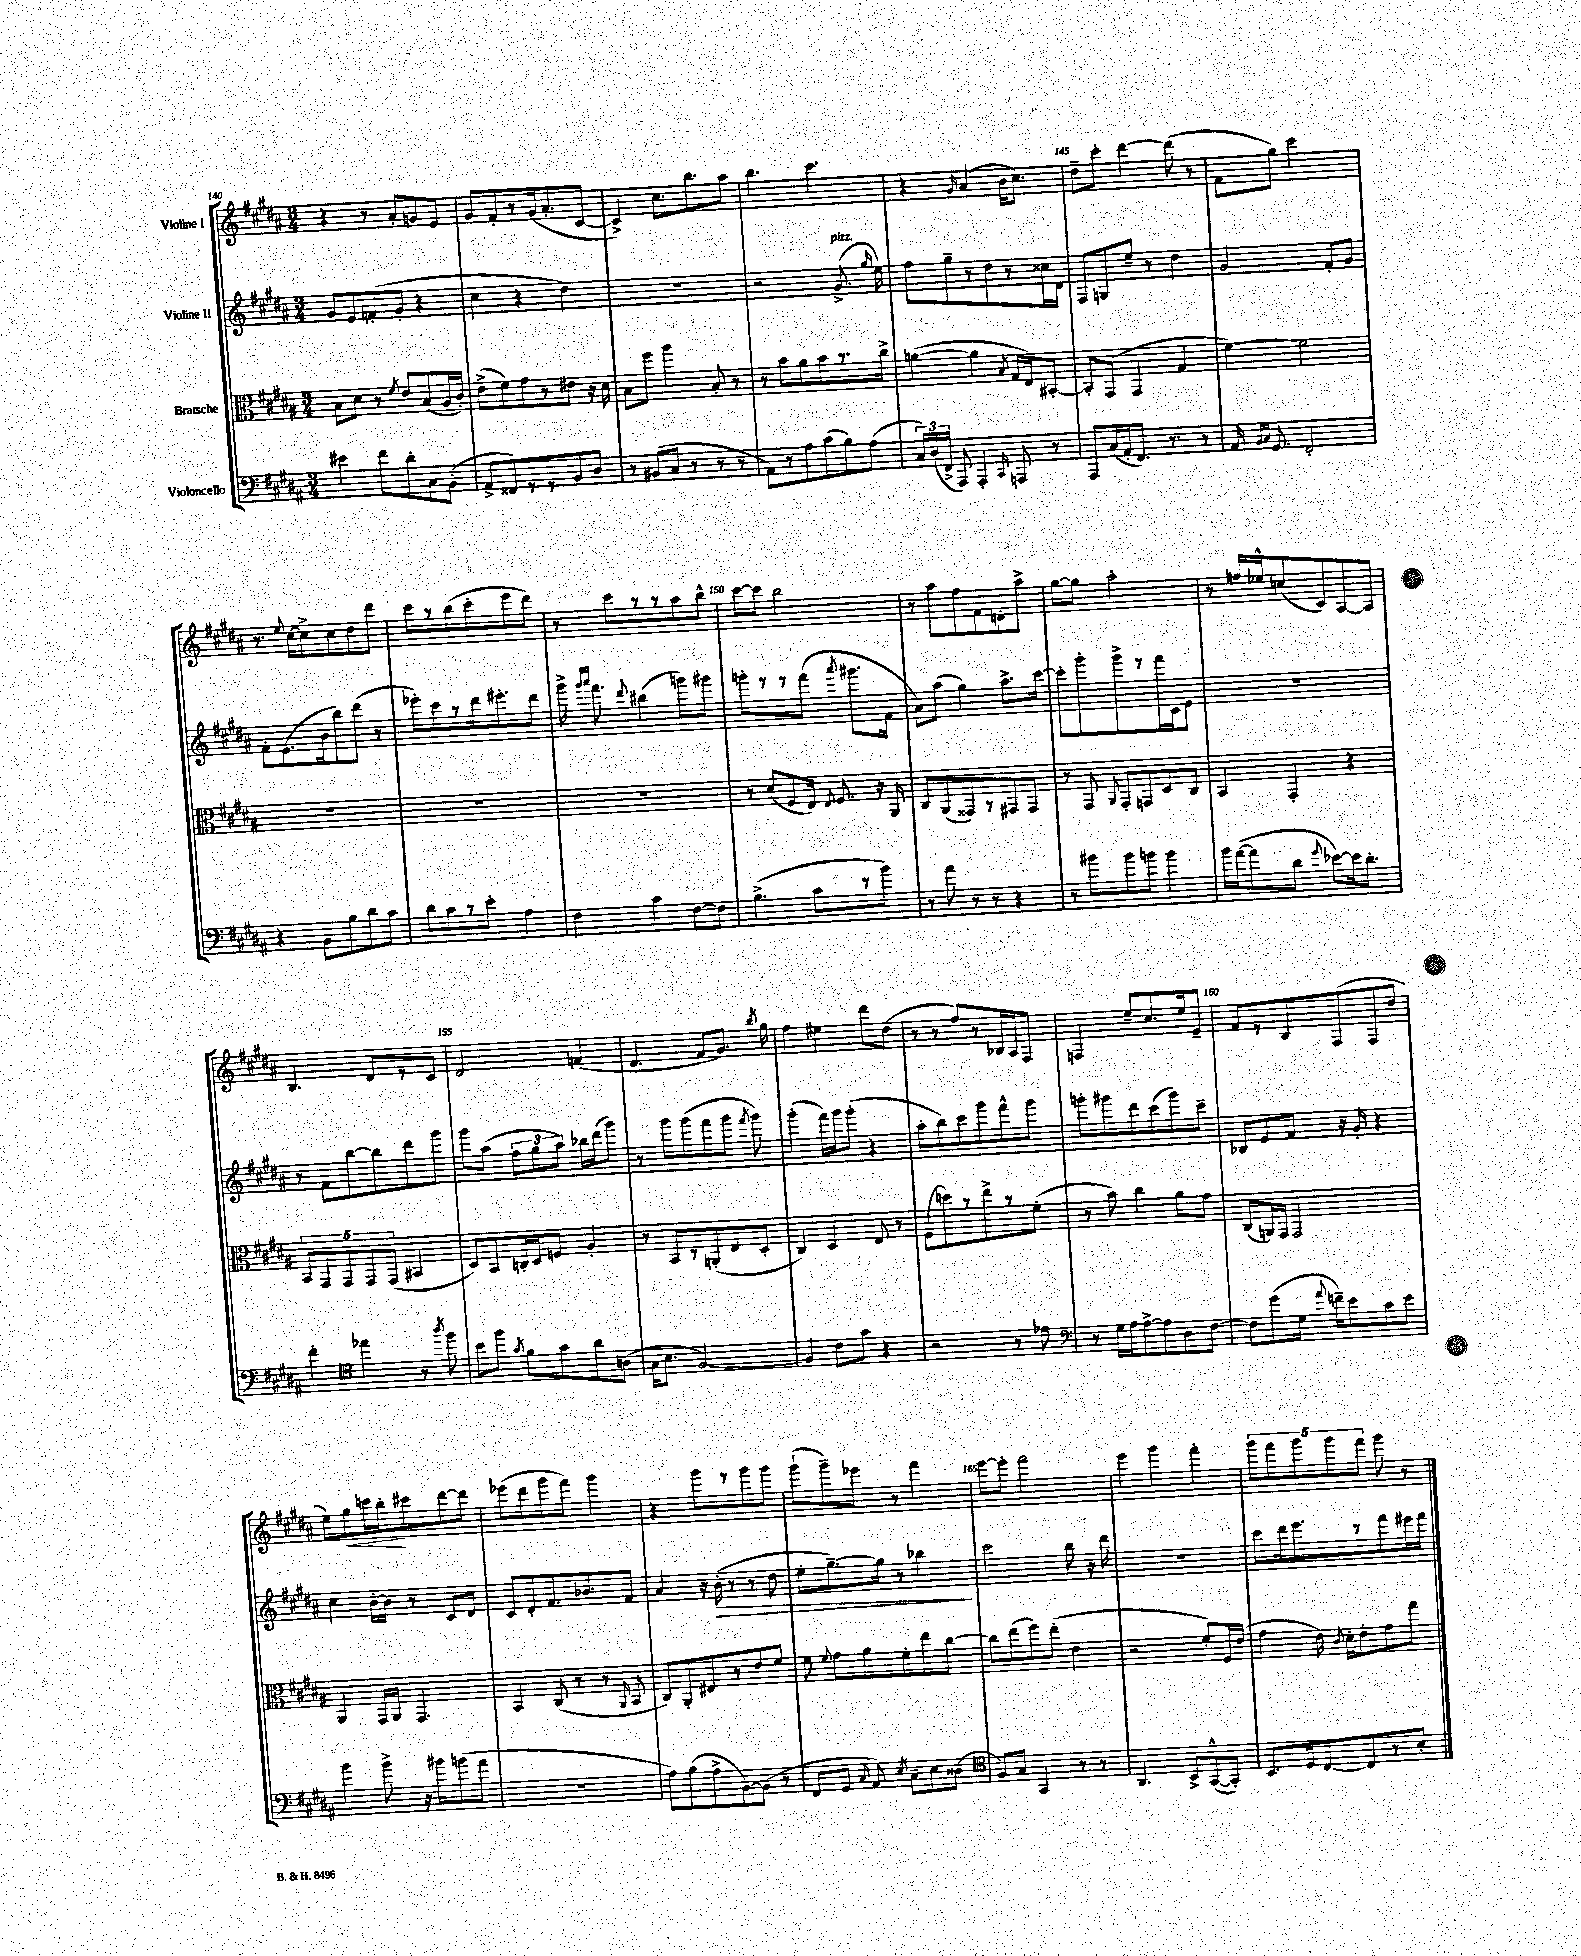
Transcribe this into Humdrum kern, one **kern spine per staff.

**kern	**kern	**kern	**dynam	**kern	**dynam
*part4	*part3	*part2	*part2	*part1	*part1
*staff4	*staff3	*staff2	*staff2	*staff1	*staff1
*I"Violoncello	*I"Bratsche	*I"Violine II	*	*I"Violine I	*
*clefF4	*clefC3	*clefG2	*	*clefG2	*
*k[f#c#g#d#a#]	*k[f#c#g#d#a#]	*k[f#c#g#d#a#]	*	*k[f#c#g#d#a#]	*
*M3/4	*M3/4	*M3/4	*	*M3/4	*
=140	=140	=140	=140	=140	=140
4e#X\	8B\L	8g#/L	.	4r	.
.	8d#\J	8e/	.	.	.
8f#\L	8r	(8fn'/	.	8r	.
.	8qf#/	.	.	.	.
8d#'\	8e/L	8g#'/J	.	8a#'/L	.
8C#\	(8B/	4r	.	8gn/	.
(8BB'\J	16A#/L	.	.	8e/J	.
.	16c#'/JJ)	.	.	.	.
=141	=141	=141	=141	=141	=141
8AA#^/L	(8e^\L	4cc#\	.	8g#/L	.
8FF##X/)	8f#\)	.	.	8f#'/	.
8r	8g#\	4r	.	8r	.
8r	8r	.	.	(16g#/k	.
.	.	.	.	8.a#'/	.
8BB/	8e#X\J	4dd#\)	.	.	.
8D#/J	16r	.	.	[8c#/J	.
.	16d#\	.	.	.	.
=142	=142	=142	=142	=142	=142
8r	8B\L	2.r	.	4c#^/])	.
(8BB#X/L	8ff#\J	.	.	.	.
8C#/J	4aa#\	.	.	8.cc#\L	.
8r	.	.	.	.	.
.	.	.	.	8.bb\	.
8r	8B'/	.	.	.	.
8r	8r	.	.	8aa#\J	.
=143	=143	=143	=143	=143	=143
8AA#\L)	8r	2r	.	4.bb\	.
8r	8b\L	.	.	.	.
8A#\	8a#\	.	.	.	.
(8c#\	8b\	.	.	4.ccc#\	.
!	!	!LO:TX:a:i:t=pizz.	!	!	!
8B\)	8.r	(8.g#^/	.	.	.
(8A#\J	.	.	.	.	.
.	.	16qqgg#/	.	.	.
.	16cc#^\Jk	16ee\)	.	.	.
=144	=144	=144	=144	=144	=144
24C#/LL)	([4an\	8ff#\L	.	4r	.
(24D#/	.	.	.	.	.
24FF#^/JJ	.	.	.	.	.
8AAA#/)	.	8gg#~\	.	.	.
.	.	.	.	16qqg#/	.
4AAA#'/	4a\]	8r	.	(4a#/	.
.	.	8dd#\	.	.	.
16qqCC#/	8qB/	.	.	.	.
8AAAn/	16G#/LL	8r	.	16b\KL	.
.	16E/J)	.	.	8.cc#\J)	.
8r	[8BB#X'/J	16cc##X\L	.	.	.
.	.	16d#\JJ	.	.	.
=145	=145	=145	=145	=145	=145
8AAA#/L	8BB#'/L]	8F#/L	.	8dd#~\L	.
(16C#/L	(8GG#/J	8Gn/	.	8ccc#'\J	.
16AA#'/J	.	.	.	.	.
8.FF#/J)	4GG#/	8ee~/J	.	[4ddd#\	.
.	.	8r	.	.	.
8.r	.	.	.	.	.
.	4G#/	4dd#\	.	(8ddd#\]	.
8r	.	.	.	8r	.
=146	=146	=146	=146	=146	=146
16AA#/	[4f#\)	2g#/	.	8f#\L	.
16qqBB/LL	.	.	.	.	.
16qqC#/JJ	.	.	.	.	.
8.GG#/	.	.	.	.	.
.	.	.	.	8gg#\J)	.
2FF#'/	2f#\]	.	.	2ccc#\	.
.	.	8f#'/L	.	.	.
.	.	8g#/J	.	.	.
!!LO:LB:g=z
=147	=147	=147	=147	=147	=147
4r	2.r	8f#'\L	.	8.r	.
.	.	(8.e\	.	.	.
.	.	.	.	8qqee/	.
.	.	.	.	[16cc#\KL	.
8BB\L	.	.	.	8cc#^\]	.
.	.	16b\k	.	.	.
8B\	.	8bb\)	.	8cc#\	.
8d#\	.	(8ddd#\J	.	8dd#\	.
8c#\J	.	8r	.	8ddd#\J	.
=148	=148	=148	=148	=148	=148
8d#\L	2.r	8eee-X'\L)	.	8ccc#\L	.
8c#\	.	8ccc#\	.	8r	.
8r	.	8r	.	(8bb\	.
8e'\J	.	16ddd#\k	.	8ccc#'\	.
.	.	8.eee#X'\	.	.	.
4A#\	.	.	.	8eee\	.
.	.	8ddd#\J	.	8ddd#\J)	.
=149	=149	=149	=149	=149	=149
4F#\	2.r	16ggg#^\	.	8r	.
.	.	16qqggg#/LL	.	.	.
.	.	16qqaaa#/JJ	.	.	.
.	.	8.fff#\	.	.	.
.	.	.	.	8ccc#\L	.
.	.	8qqddd#/	.	.	.
4c#\	.	(4bb#X\	.	8r	.
.	.	.	.	8r	.
[8F#\L	.	8gggn\L)	.	8aa#\	.
8F#\J]	.	8ggg#X\J	.	8bb^^\J	.
=150	=150	=150	=150	=150	=150
(4.B^\	8r	8gggn'\L	.	[8ccc#\L	.
.	(8d#/L	8r	.	8ccc#\J]	.
.	8F#/	8r	.	2bb\	.
8c#\L	16E/Jk)	(8fff#\J	.	.	.
.	8qqE/	.	.	.	.
.	8.F#/	.	.	.	.
.	.	8qaaa#/	.	.	.
8r	.	8.ggg#X\L	.	.	.
8b\J)	16r	.	.	.	.
.	16AA#/	16f#\Jk	.	.	.
=151	=151	=151	=151	=151	=151
8r	8C#/L	8a#\L)	.	8r	.
8a#\	(8AA#/	(8aa#\J	.	8aa#\L	.
8r	8GG##X/)	4gg#\)	.	8ff#\	.
8r	8r	.	.	8f#\	.
4r	8GG#X/	8.aa#^\L	.	8dn'\	.
.	8GG#/J	.	.	8aa#^\J	.
.	.	[16ccc#\Jk	.	.	.
=152	=152	=152	=152	=152	=152
8r	8r	8ccc#'\L]	.	[8gg#\L	.
8b#X\L	8GG#/	8ggg#'\	.	8gg#\J]	.
.	8qqAA#/	.	.	.	.
8b#\	8GG#'/L	8ggg#^\	.	2aa#'\	.
8bn\J	8GGn/	8r	.	.	.
4b\	8D#/	16fff#\L	.	.	.
.	.	16c#\J	.	.	.
.	8C#/J	8e\J	.	.	.
=153	=153	=153	=153	=153	=153
16b\LL	4BB/	2.r	.	8r	.
([16a#\J	.	.	.	.	.
8a#\]	.	.	.	16ffn/LL	.
.	.	.	.	16ee-X^^/J	.
8d#\J	4GG#'/	.	.	(8ccn/	.
8qqg#/	.	.	.	.	.
[8e-X\L)	.	.	.	8c#/)	.
16e-\k]	4r	.	.	[8A#/	.
8.d#'\J	.	.	.	.	.
.	.	.	.	8A#/J]	.
!!LO:LB:g=z
=154	=154	=154	=154	=154	=154
4f#'\	10BB/L	8r	.	4.B/	.
.	10GG#/	.	.	.	.
.	.	8f#\L	.	.	.
.	10GG#/	.	.	.	.
*clefC4	*	*	*	*	*
4ee-X\	.	[8bb\	.	.	.
.	10GG#/	.	.	.	.
.	.	8bb\]	.	8d#/L	.
.	(10GG#/J	.	.	.	.
8r	4BB#X/	8ddd#\	.	8r	.
8qaa#/	.	.	.	.	.
8ff#\	.	8ggg#\J	.	8c#/J	.
=155	=155	=155	=155	=155	=155
8b\L	8D#/L)	8ggg#\L	.	2d#/	.
8ff#\J	8BB/	(8aa#\J	.	.	.
8qg#/	.	.	.	.	.
8f#\L	16Cn'/L	12ff#\L	.	.	.
.	16D#/J	.	.	.	.
.	.	12gg#\	.	.	.
8g#\	8Fn/J	.	.	.	.
.	.	12aa#\J)	.	.	.
8a#\	4A#'/	16bb-X\LL	.	(4fn/	.
.	.	(16ddd#\J	.	.	.
(8An\J	.	8ggg#\J)	.	.	.
=156	=156	=156	=156	=156	=156
16G#\KL	8r	8r	.	4.d#/	.
8.B\J	.	.	.	.	.
.	8BB/L	8ggg#\L	.	.	.
[2F#/)	8r	(8ggg#\	.	.	.
.	(8AAn'/	8fff#\	.	8f#/L	.
.	8E/	8ggg#\J	.	8.g#/J)	.
.	.	8qfff#/	.	.	.
.	8D#'/J	8ggg#\)	.	.	.
.	.	.	.	8qbb/	.
.	.	.	.	16gg#\	.
=157	=157	=157	=157	=157	=157
4F#/]	4C#/)	(4ggg#'\	.	4ff#\	.
8c#\L	4D#/	16fff#\LL)	.	4ee#X\	.
.	.	16ggg#\J	.	.	.
8g#\J	.	(8ggg#'\J	.	.	.
4r	8E/	4r	.	8ddd#\L	.
.	8r	.	.	(8dd#\J	.
=158	=158	=158	=158	=158	=158
2r	(8F#\L	8aa#'\L	.	8r	.
.	8ddn\)	8bb\)	.	8r	.
.	8r	8ccc#\	.	8ff#/L)	.
.	8ee^\	8ggg#\	.	8r	.
8r	8r	8fff#^^\	.	16B-X/L	.
.	.	.	.	16A#/J	.
8e-X\	(8f#'\J	8ggg#\J	.	8F#/J	.
=159	=159	=159	=159	=159	=159
*clefF4	*	*	*	*	*
8r	8r	8gggn'\L	.	4Fn/	.
16G#\LL	8b\)	8ggg#X\	.	.	.
16A#\J	.	.	.	.	.
[8A#^\	4cc#\	8ddd#\	.	8ee~/L	.
8A#\]	.	(8ccc#\	.	8.cc#/	.
8D#\	8a#\L	8ggg#\)	.	.	.
.	.	.	.	16ee/k	.
[8F#\J	8g#\J	8ccc#~\J	.	8e~/J	.
=160	=160	=160	=160	=160	=160
8F#\L]	(8C#/L	8B-X/L	.	8f#/L	.
(8g#\	16AAn/L)	8e/	.	8r	.
.	16GG#/JJ	.	.	.	.
16G#\Jk	2GG#/	8f#/J	.	8B/	.
8qqa#/	.	.	.	.	.
16fn~\KL)	.	.	.	.	.
8e\	.	16r	.	(8F#/	.
.	.	16g#'/	.	.	.
8c#\	.	4r	.	8F#/	.
8e\J	.	.	.	8dd#/J	.
!!LO:LB:g=z
=161	=161	=161	=161	=161	=161
4b\	4AA#/	4cc#\	.	8ee\L)	.
!	!	!	!	!	!LO:HP:b
.	.	.	.	8gg#\	<
8b^\	16GG#/LL	[16b'\LL	.	16cccn\L	.
.	16AA#/JJ	16b\JJ]	.	16bb'\J	.
16r	4.GG#/	8r	.	8ccc#X\	[
16b#X\KL	.	.	.	.	.
(8bn\	.	8c#/L	.	[8ddd#\	.
8a#\J	.	8d#/J	.	8ddd#\J]	.
=162	=162	=162	=162	=162	=162
2.r	4BB/	8c#/L	.	(8eee-X\L	.
.	.	8d#'/	.	8ddd#\	.
.	(8C#/	8.f#/	.	8ggg#\	.
.	8r	.	.	8fff#\J)	.
.	.	8.b-X/	.	.	.
.	8r	.	.	4ggg#\	.
.	16qqAA#/	.	.	.	.
.	8BB/	8f#/J	.	.	.
=163	=163	=163	=163	=163	=163
8A#\L)	8C#/L)	4a#/	.	4r	.
(8B\	8AA#'/	.	.	.	.
8A#^\	8E#X/	16r	.	8ggg#\L	.
!	!	!	!LO:HP:b	!	!
.	.	(16b'\	>	.	.
[8BB\)	8r	8r	.	8r	.
(8BB\J]	8e/	8r	.	8ggg#\	.
8r	8f#/J	8dd#\	.	8ggg#\J	.
=164	=164	=164	=164	=164	=164
8FF#/L	8f#\	8ee'\L	.	(8ggg#`\L	.
.	8qqf#/	.	.	.	.
8GG#/J	8g#\L	[8.gg#~\)	.	8ggg#~\)	.
16qqC#/	.	.	.	.	.
8AA#/)	8a#\	.	.	8eee-X\J	.
.	.	16gg#\Jk]	.	.	.
8qE/	.	.	.	.	.
8C#~\L	8f#'\	8r	.	8r	.
8E\	8ee\	4bb-X\	.	4fff#\	.
(8D##X\J	[8cc#\J	.	.	.	.
.	.	.	]	.	.
=165	=165	=165	=165	=165	=165
*clefC4	*	*	*	*	*
8F#/L)	8cc#\L]	2ccc#\	.	[8eee\L	.
8G#/J	(8ee\	.	.	8eee'\J]	.
4GG#/	8ff#\)	.	.	2fff#\	.
.	(8ee'\J	.	.	.	.
8r	4e\	8bb\	.	.	.
8r	.	16r	.	.	.
.	.	16ddd#\	.	.	.
=166	=166	=166	=166	=166	=166
4.AA#/	2r	2.r	.	4eee\	.
.	.	.	.	4ggg#\	.
8BB^/L	.	.	.	.	.
([8GG#^^/	8f#'/L)	.	.	4fff#'\	.
8GG#'/J])	16F#/L	.	.	.	.
.	(16e/JJ	.	.	.	.
=167	=167	=167	=167	=167	=167
8.BB/L	4g#\	8ccc#\L	.	10ggg#\L	.
.	.	.	.	10fff#\	.
.	.	16ddd#\k	.	.	.
16D#/k	.	8.eee\	.	.	.
.	.	.	.	10ggg#\	.
[8C#/	16e\)	.	.	.	.
.	.	.	.	10ggg#\	.
.	8qc#/	.	.	.	.
.	16d#'\KL	.	.	.	.
8C#/]	8e'\	8r	.	.	.
.	.	.	.	10fff#\J	.
8r	8g#\	8fff#\	.	8ggg#\	.
8B'/J	8gg#\J	16eee#X\L	.	8r	.
.	.	16fff#\JJ	.	.	.
==	==	==	==	==	==
*-	*-	*-	*-	*-	*-
